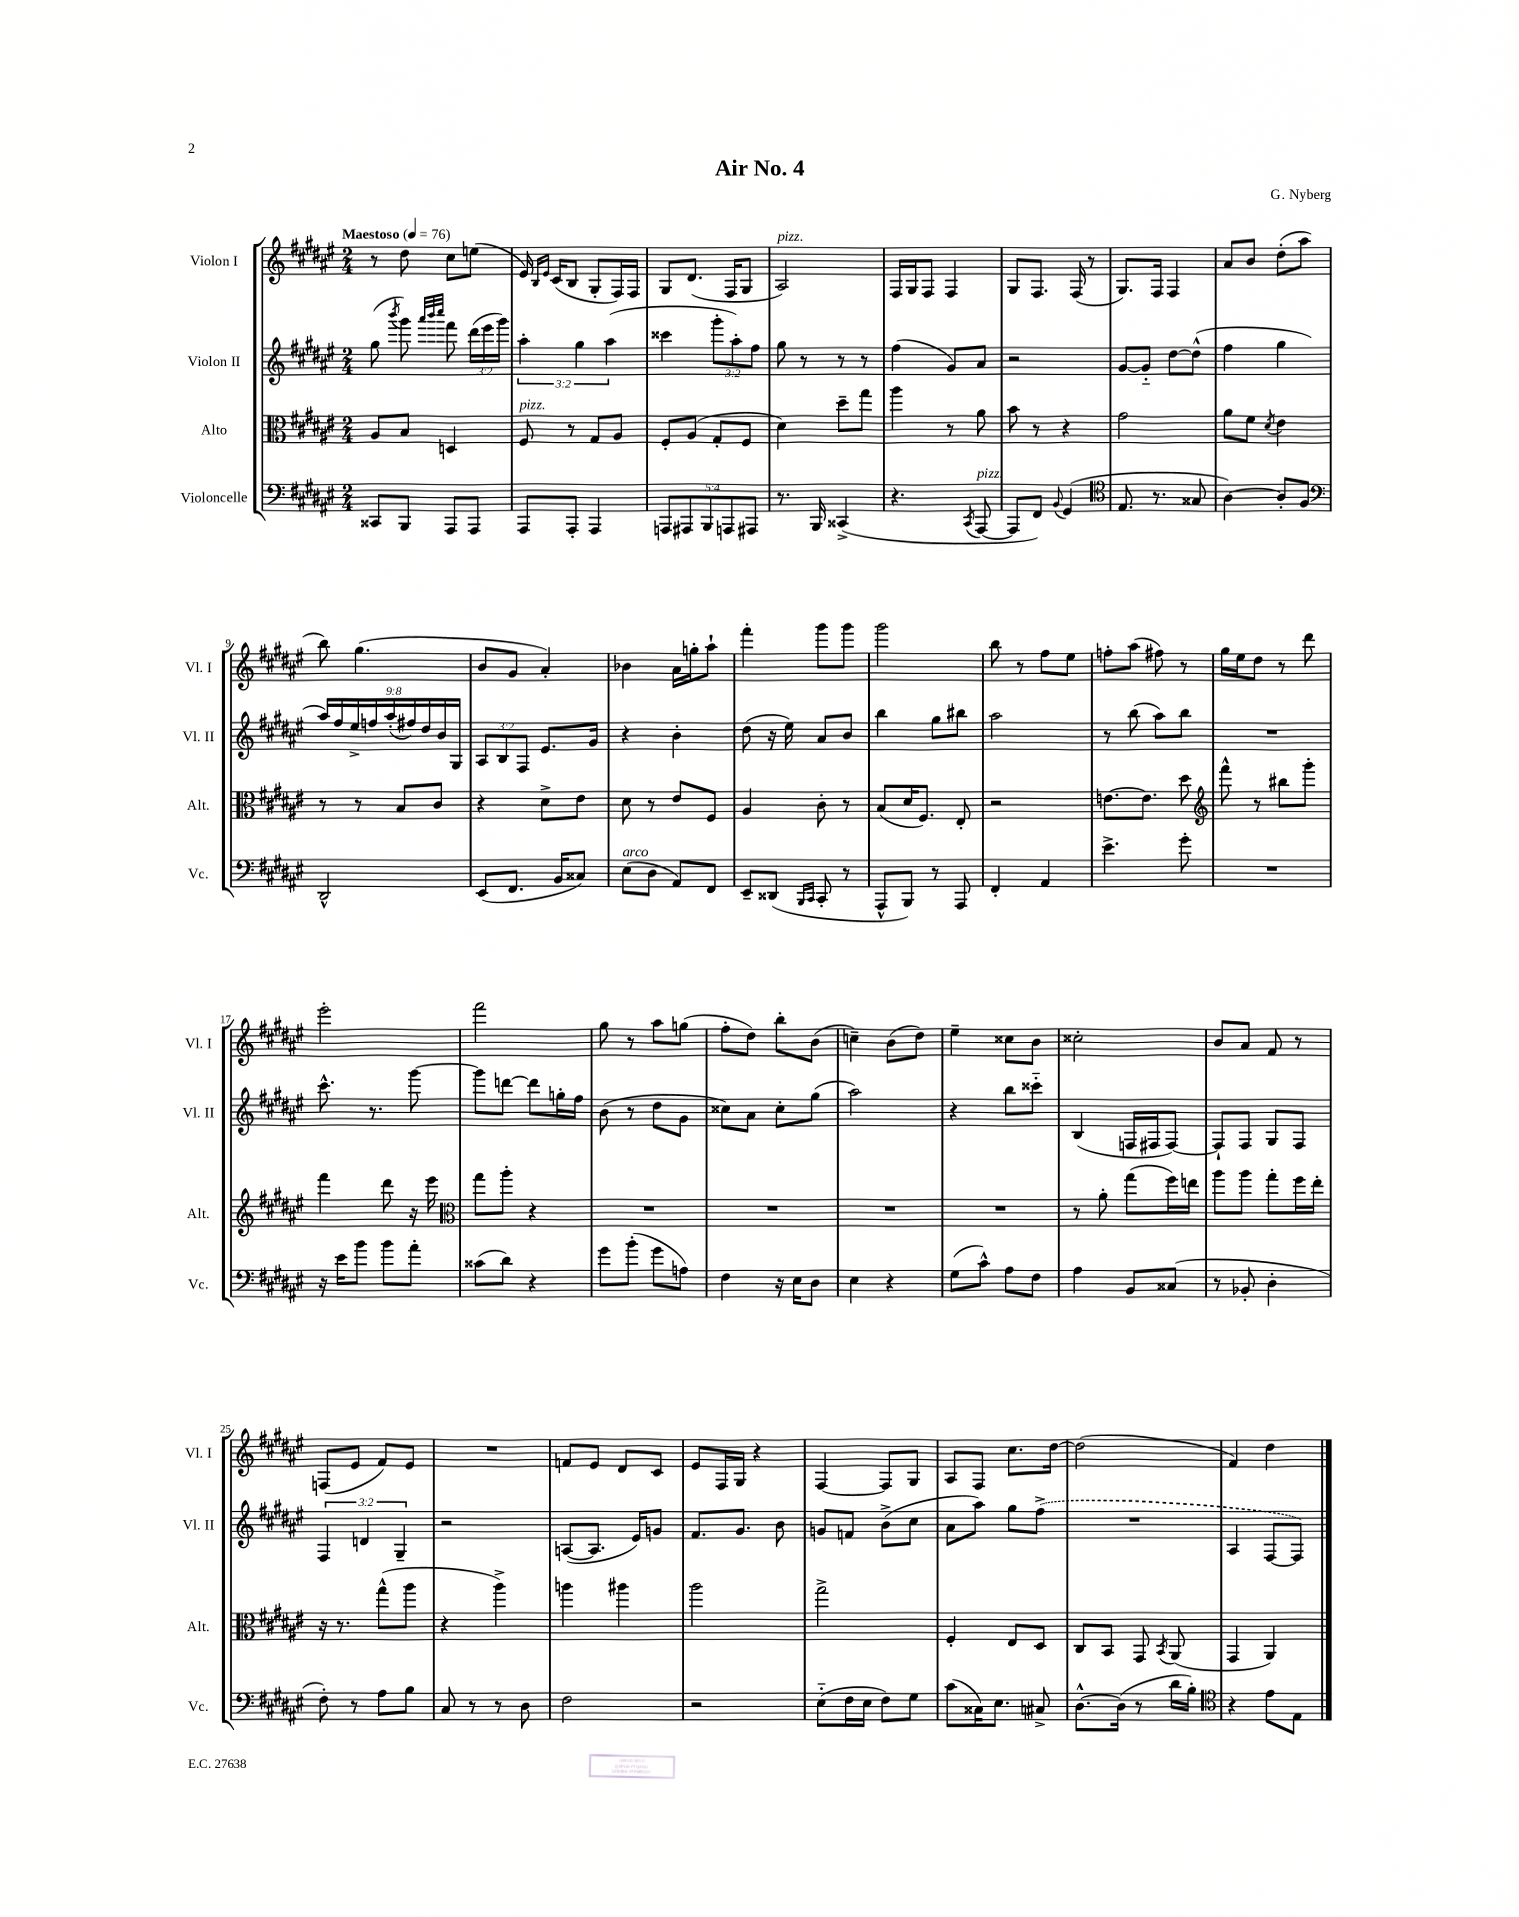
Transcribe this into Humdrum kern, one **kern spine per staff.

**kern	**kern	**kern	**kern
*part4	*part3	*part2	*part1
*staff4	*staff3	*staff2	*staff1
*I"Violoncelle	*I"Alto	*I"Violon II	*I"Violon I
*I'Vc.	*I'Alt.	*I'Vl. II	*I'Vl. I
*clefF4	*clefC3	*clefG2	*clefG2
*k[f#c#g#d#a#e#]	*k[f#c#g#d#a#e#]	*k[f#c#g#d#a#e#]	*k[f#c#g#d#a#e#]
*M2/4	*M2/4	*M2/4	*M2/4
*MM76	*MM76	*MM76	*MM76
=1	=1	=1	=1
!	!	!	!LO:TX:a:B:t=Maestoso
8CC##X/L	8A#/L	(8gg#\	8r
.	.	8qbbb/	.
8BBB/J	8B/J	8ggg#\)	8dd#\
.	.	32qqaaa#/LLL	.
.	.	32qqbbb/	.
.	.	32qqcccc#/JJJ	.
8AAA#/L	4Dn/	8fff#\	8cc#\L
8AAA#/J	.	(24ddd#\LL	(8een\J
.	.	24eee#\	.
.	.	24ggg#\JJ)	.
=2	=2	=2	=2
!	!LO:TX:a:i:t=pizz.	!	!
8AAA#/L	8F#/	6aa#'\	16e#/)
.	.	.	16qqB/LL
.	.	.	16qqe#/JJ
.	.	.	(16c#/KL
8AAA#'/J	8r	.	8B/J
.	.	6gg#\	.
4AAA#/	8G#/L	.	8G#'/L
.	.	(6aa#\	.
.	8A#/J	.	16F#/L)
.	.	.	16F#/JJ
=3	=3	=3	=3
10AAAn/L	8F#'/L	4ccc##X\	8G#/L
10AAA#X/	.	.	.
.	(8A#/J	.	(8.d#/J
10BBB/	.	.	.
.	8G#'/L	12ggg#'\L	.
10AAAn/	.	.	.
.	.	.	16F#/KL
.	.	12aa#'\)	.
.	8F#/J	.	8G#/J
10AAA#X/J	.	.	.
.	.	12ff#\J	.
=4	=4	=4	=4
!	!	!	!LO:TX:a:i:t=pizz.
8.r	4d#\)	8gg#\	2A#/)
.	.	8r	.
16BBB/	.	.	.
(4CC##X^/	8dd#~\L	8r	.
.	8gg#\J	8r	.
=5	=5	=5	=5
4.r	4aa#\	(4ff#\	16F#/LL
.	.	.	16G#/J
.	.	.	8F#/J
.	8r	8g#/L)	4F#/
8qCC#/	.	.	.
!LO:TX:a:i:t=pizz.	!	!	!
[8AAA#/	8a#\	8a#/J	.
=6	=6	=6	=6
8AAA#/L]	8b\	2r	8G#/L
8FF#/J)	8r	.	8.F#/J
8qqBB/	.	.	.
(4GG#/	4r	.	.
.	.	.	(16F#/
.	.	.	8r
=7	=7	=7	=7
*clefC4	*	*	*
8.E#/	2g#\	[8g#/L	8.G#/L)
.	.	8g#/J]	.
8.r	.	.	16F#/Jk
.	.	[8dd#\L	4F#/
8G##X/	.	(8dd#^^\J]	.
=8	=8	=8	=8
[4A#\)	8a#\L	4ff#\	8a#/L
.	8f#\J	.	8b/J
.	8qd#/	.	.
8A#'/L]	4e#\	4gg#\	(8dd#'\L
8F#/J	.	.	8aa#\J
!!LO:LB:g=z
=9	=9	=9	=9
*clefF4	*	*	*
2DD#^^/	8r	18aa#/LL)	8bb\)
.	.	18ff#/	.
.	.	18ee#^/	.
.	8r	.	(4.gg#\
.	.	18ffn/	.
.	.	(18aa#'/	.
.	8B/L	.	.
.	.	18ff#X/)	.
.	.	18dd#/	.
.	8c#/J	.	.
.	.	18b/	.
.	.	18G#/JJ	.
=10	=10	=10	=10
(8EE#/L	4r	12A#/L	8b/L
.	.	12B/	.
8.FF#/J	.	.	8g#/J
.	.	12F#/J	.
.	8d#^\L	8.e#/L	4a#'/)
16BB/KL	.	.	.
8C##X/J)	8e#\J	.	.
.	.	16g#/Jk	.
=11	=11	=11	=11
!LO:TX:a:i:t=arco	!	!	!
(8E#\L	8d#\	4r	4b-X\
8D#\J	8r	.	.
8AA#/L)	8e#/L	4b'\	16a#\LL
.	.	.	16ggn'\J
8FF#/J	8F#/J	.	8aa#`\J
=12	=12	=12	=12
8EE#~/L	4A#/	(8dd#\	4fff#'\
(8DD##X/J	.	16r	.
.	.	16ee#\)	.
16qqBBB/LL	.	.	.
16qqCC#/JJ	.	.	.
8CC#'/	8c#'\	8a#/L	8ggg#\L
8r	8r	8b/J	8ggg#\J
=13	=13	=13	=13
8AAA#^^/L	(8B/L	4bb\	2ggg#\
8BBB/J)	16d#/K	.	.
.	8.F#/J)	.	.
8r	.	8gg#\L	.
8AAA#/	8E#'/	8bb#X\J	.
=14	=14	=14	=14
4FF#'/	2r	2aa#\	8bb\
.	.	.	8r
4AA#/	.	.	8ff#\L
.	.	.	8ee#\J
=15	=15	=15	=15
4.e#^\	[8.en\L	8r	8ffn'\L
.	.	(8bb\	(8aa#\J
.	8.e\J]	.	.
.	.	8aa#\L)	8ff#X\)
8g#'\	8dd#\	8bb\J	8r
=16	=16	=16	=16
*	*clefG2	*	*
2r	8fff#^^\	2r	16gg#\LL
.	.	.	16ee#\J
.	8r	.	8dd#\J
.	8bb#X\L	.	8r
.	8ggg#'\J	.	8ddd#\
!!LO:LB:g=z
=17	=17	=17	=17
16r	4fff#\	8.ccc#^^\	2eee#'\
16e#\KL	.	.	.
8b\J	.	.	.
.	.	8.r	.
8b\L	8ddd#\	.	.
8a#'\J	16r	[8ggg#\	.
.	16eee#\	.	.
=18	=18	=18	=18
*	*clefC3	*	*
(8c##X\L	8gg#\L	8ggg#\L]	2fff#\
8d#\J)	8aa#'\J	[8dddn\J	.
4r	4r	8ddd\L]	.
.	.	16ggn'\L	.
.	.	16ff#\JJ	.
=19	=19	=19	=19
8g#\L	2r	(8b\	8gg#\
(8b'\J	.	8r	8r
8g#\L	.	8dd#\L	8aa#\L
8An\J)	.	8g#\J	(8ggn\J
=20	=20	=20	=20
4F#\	2r	8cc##X\L)	8ff#'\L
.	.	8a#\J	8dd#\J)
16r	.	8cc##'\L	8bb'\L
16E#\KL	.	.	.
8D#\J	.	(8gg#\J	(8b\J
=21	=21	=21	=21
4E#\	2r	2aa#\)	4ccn~\)
4r	.	.	(8b\L
.	.	.	8dd#\J)
=22	=22	=22	=22
(8G#\L	2r	4r	4ee#~\
8c#^^\J)	.	.	.
8A#\L	.	8bb\L	8cc##X\L
8F#\J	.	8ccc##X\J	8b\J
=23	=23	=23	=23
4A#\	8r	(4B/	2cc##X'\
.	8a#'\	.	.
8BB/L	(8gg#\L	16Fn/LL	.
.	.	16F#X/J	.
(8C##X/J	16ff#\L)	[8F#/J)	.
.	16een\JJ	.	.
=24	=24	=24	=24
8r	8aa#\L	8F#`/L]	8b/L
8BB-X'/	8aa#\J	8F#/J	8a#/J
4D#'\	8gg#'\L	8G#/L	8f#/
.	16ff#\L	8F#/J	8r
.	16ee#'\JJ	.	.
!!LO:LB:g=z
=25	=25	=25	=25
8F#'\)	16r	6F#/	(8Fn/L
.	8.r	.	.
8r	.	.	8e#/J
.	.	6dn/	.
8A#\L	(8gg#^^\L	.	8f#/L)
.	.	6G#~/	.
8B\J	8aa#\J	.	8e#/J
=26	=26	=26	=26
8C#/	4r	2r	2r
8r	.	.	.
8r	4aa#^\)	.	.
8D#\	.	.	.
=27	=27	=27	=27
2F#\	4aan\	([8An/L	8fn/L
.	.	8.A/J]	8e#/J
.	4aa#X\	.	8d#/L
.	.	16e#/KL)	.
.	.	8gn/J	8c#/J
=28	=28	=28	=28
2r	2aa#\	8.f#/L	8e#/L
.	.	.	16F#/L
.	.	8.g#/J	16G#/JJ
.	.	.	4r
.	.	8b\	.
=29	=29	=29	=29
(8E#\L	2gg#^\	8gn/L	[4F#/
16F#\L	.	8fn/J	.
16E#\JJ	.	.	.
8F#\L)	.	(8b^\L	8F#/L]
8G#\J	.	8cc#\J	8G#/J
=30	=30	=30	=30
(8c#\L	4F#'/	8a#\L	8A#/L
16C##X\K)	.	8aa#\J)	8F#/J
8.E#\J	.	.	.
.	8E#/L	8gg#\L	8.cc#\L
8C#X^/	8D#/J	(8ff#^\J	.
.	.	.	[16dd#\Jk
=31	=31	=31	=31
[8.D#^^\L	8C#/L	2r	(2dd#\]
.	8BB/J	.	.
(16D#\Jk]	.	.	.
8r	8GG#/	.	.
.	8qBB/	.	.
16d#\LL	(8AA#/	.	.
16B'\JJ)	.	.	.
=32	=32	=32	=32
*clefC4	*	*	*
4r	4GG#/	4A#/	4f#/)
8e#\L	4AA#/)	[8F#/L	4dd#\
8E#\J	.	8F#/J])	.
==	==	==	==
*-	*-	*-	*-
